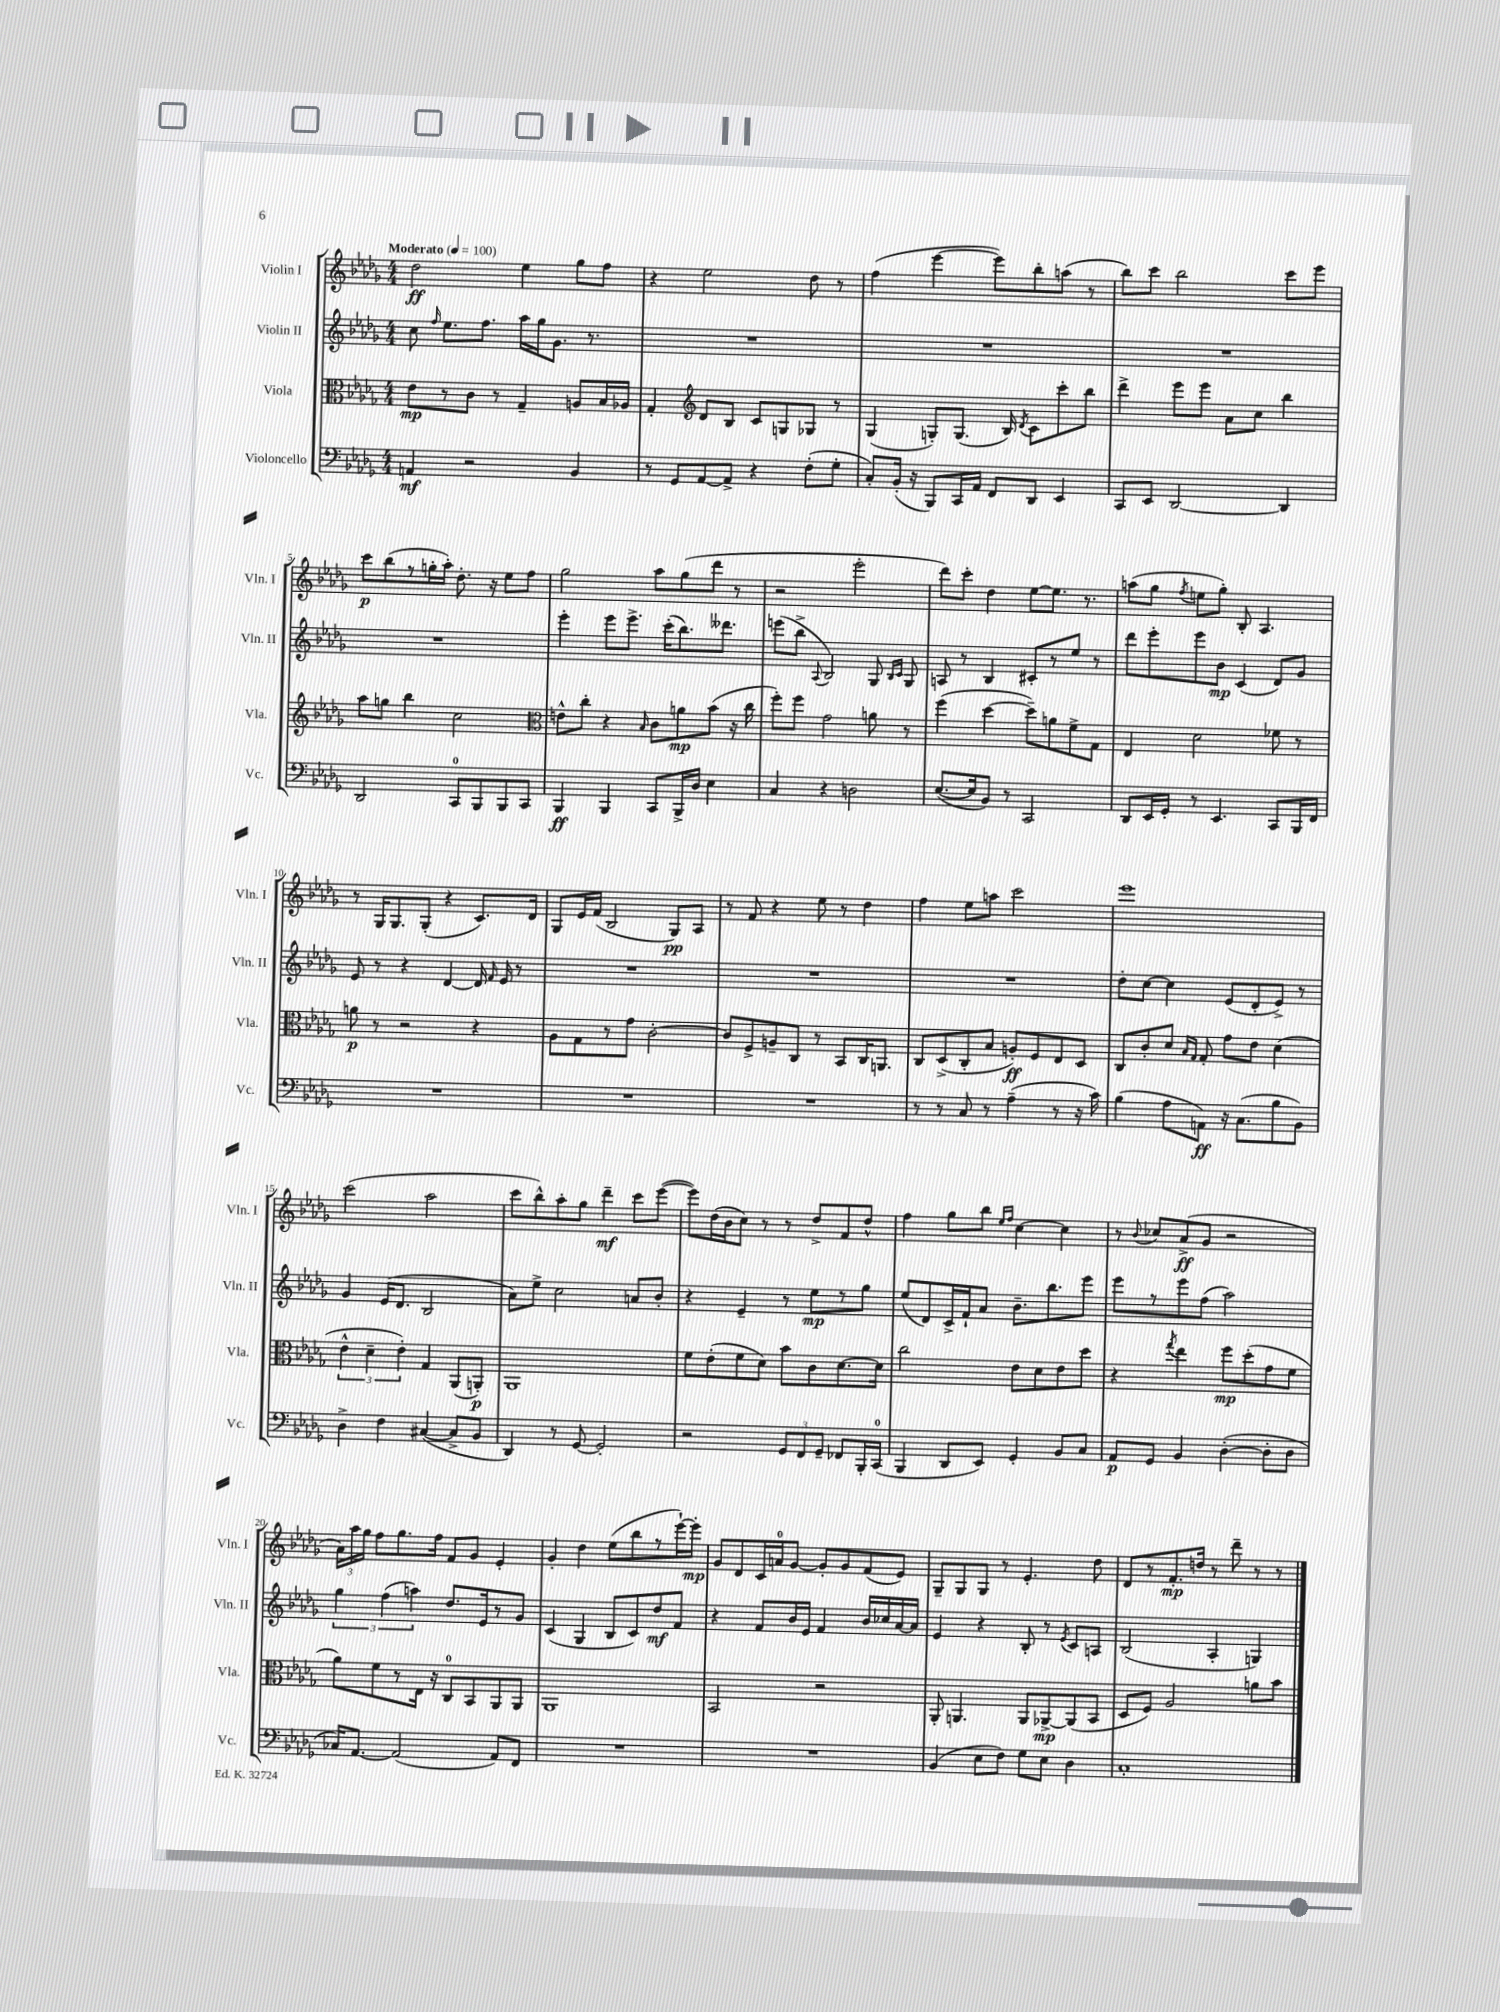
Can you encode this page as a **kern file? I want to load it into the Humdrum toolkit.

**kern	**kern	**kern	**kern
*staff4	*staff3	*staff2	*staff1
*clefF4	*clefC3	*clefG2	*clefG2
*k[b-e-a-d-g-]	*k[b-e-a-d-g-]	*k[b-e-a-d-g-]	*k[b-e-a-d-g-]
*M4/4	*M4/4	*M4/4	*M4/4
*MM100	*MM100	*MM100	*MM100
4AA/	8e-\L	8cc\	2dd-\
.	.	16qqff/	.
.	8r	8.ee-\L	.
2r	8c\J	.	.
.	.	8.ff\J	.
.	8r	.	.
.	4G-~/	16aa-\LL	4ee-\
.	.	16gg-\J	.
.	.	8.g-\J	.
4BB-/	8A/L	.	8gg-\L
.	.	8.r	.
.	16B-/L	.	8ff\J
.	16A-/JJ	.	.
=	=	=	=
8r	4G-'/	1r	4r
8GG-/L	.	.	.
*	*clefG2	*	*
[8AA-/	8d-/L	.	2ee-\
8AA-^/]J	8B-/J	.	.
4r	8c/L	.	.
.	8G/	.	.
(8F'\L	8G-/J	.	8dd-\
8G-'\J	8r	.	8r
=	=	=	=
8C'/L)	(4G-/	1r	(4ff\
(16BB-'/Jk	.	.	.
16r	.	.	.
8BBB-/L)	8G'/L)	.	[4eee-\
16CC/L	(8.G/J	.	.
16AA-/JJ	.	.	.
8FF/L	.	.	8eee-\]L)
.	16B-/)	.	.
.	8qd-/	.	.
8DD-/J	8c\L	.	8bb-'\
4EE-/	8ccc'\	.	(8aa\J
.	8bb-\J	.	8r
=	=	=	=
8CC/L	4ddd-^\	1r	8bb-\L)
8EE-/J	.	.	8ccc\J
[2DD-/	8eee-\L	.	2bb-\
.	8eee-\J	.	.
.	8a-\L	.	.
.	8cc\J	.	.
4DD-/]	4bb-\	.	8ccc\L
.	.	.	8eee-\J
=	=	=	=
2DD-/	8aa-\L	1r	8ccc\L
.	8gg\J	.	(8bb-\
.	4bb-\	.	8r
.	.	.	16gg'\L
.	.	.	16aa-'\JJ)
8CC/L	2cc\	.	8.dd-'\
8BBB-/	.	.	.
.	.	.	16r
8BBB-/	.	.	8ee-\L
8CC/J	.	.	8ff\J
=	=	=	=
*	*clefC3	*	*
4BBB-/	8e^^\L	4eee-'\	2gg-\
.	8cc'\J	.	.
4BBB-/	4r	8eee-\L	.
.	.	8.eee-^\J	.
.	16qqB-/	.	.
8CC/L	8c\L	.	8aa-\L
.	.	(16ccc'\LK	.
16BBB-^/L	8a\	8.bb-\)	(8gg-\
16D-/JJ	.	.	.
4E-\	(8b-\J	.	8ddd-\J
.	.	8.ddd--\J	.
.	16r	.	8r
.	16cc\	.	.
=	=	=	=
4C/	8ff'\L)	(8eee\L	2r
.	8ff\J	8bb-^\J	.
.	.	8qqA-/	.
4r	2g-\	2B-/)	.
2D\	.	.	2eee-'\
.	8a\	8G-/	.
.	.	16qqB-/LL	.
.	.	16qqc/JJ	.
.	8r	8G-/	.
=	=	=	=
([8.E-/L	(4ff\	8A/	8ddd-\L)
.	.	8r	8ccc'\J
16E-/]k	.	.	.
8BB-/J)	[4dd-\	4B-/	4dd-\
8r	.	.	.
2CC/	8dd-~\]L)	8c#'/L	[8ee-\L
.	8a\	8r	8.ee-\]J
.	8f^\	8ee-/J	.
.	.	.	8.r
.	8G-\J	8r	.
=	=	=	=
8DD-/L	4E-/	8ddd-\L	(8aa\L
16EE-/L	.	8eee-'\	8gg-\J
16GG-'/JJ	.	.	.
.	.	.	8qff/
8r	2d-\	8eee-\	8ee\L
4.EE-/	.	8b-\J	8gg-'\J)
.	.	(4c/	8B-'/
.	.	.	4.A-/
8CC/L	8f-\	8d-/L)	.
16BBB-/L	8r	8g-/J	.
16FF/JJ	.	.	.
=	=	=	=
1r	8a\	8e-/	8r
.	8r	8r	16G-/LK
.	.	.	8.G-/
.	2r	4r	.
.	.	.	(8G-'/J
.	.	[4d-/	4r
.	4r	16d-/]	8.c/L)
.	.	16qqf/	.
.	.	16e-/	.
.	.	8r	.
.	.	.	16d-/Jk
=	=	=	=
1r	8A-\L	1r	8G-/L
.	8G-\	.	16e-/L
.	.	.	(16f/JJ
.	8r	.	2B-/
.	8g-\J	.	.
.	[2c'\	.	.
.	.	.	8G-/L)
.	.	.	8A-/J
=	=	=	=
1r	8c/]L	1r	8r
.	8F^/	.	8f/
.	8A~/	.	4r
.	8C/J	.	.
.	8r	.	8ee-\
.	8BB-/L	.	8r
.	16C/K	.	4dd-\
.	8.AA/J	.	.
=	=	=	=
8r	8C/L	1r	4ff\
8r	(8D-^/	.	.
8C/	8C'/	.	8ee-\L
8r	8B-/J	.	8aa\J
(4A-~\	8A'/L)	.	2ccc\
.	8F/	.	.
8r	8E-/	.	.
16r	8D-/J	.	.
16c\)	.	.	.
=	=	=	=
(4B-\	8C/L	8dd-'\L	1eee-
.	8c'/	[8cc\J	.
8A-\L	8d-/J	4cc\]	.
.	16qqB-/LL	.	.
.	16qqG-/JJ	.	.
8AA\J)	8G-'/	.	.
16r	8g-\L	(8e-/L	.
(8.C\L	.	.	.
.	8e-\J	8d-'/	.
8B-\	(4d-\	8e-^/J)	.
8BB-\J)	.	8r	.
=	=	=	=
4D-^\	6e-^^\	4g-/	(2ccc\
.	6d-~\	.	.
4F\	.	(16e-/LK	.
.	.	8.d-/J	.
.	6e-'\)	.	.
([4C#/	4G-/	2B-/	2aa-\
8C#^/]L	(8AA-/L	.	.
8BB-/J	8AA'/J)	.	.
=	=	=	=
4DD-/)	1AA-	8a-\L)	8ccc\L
.	.	8ee-^\J	8bb-^^\)
8r	.	2cc\	8aa-'\
[8GG-/	.	.	8gg-\J
2GG-'/]	.	.	4ddd-~\
.	.	8a/L	8ccc\L
.	.	8b-'/J	([8eee-\J
=	=	=	=
2r	8f\L	4r	8eee-\]L)
.	(8e-'\	.	(16dd-\L
.	.	.	16b-\J
.	8f\	4e-~/	8cc\J)
.	8d-\J)	.	8r
12GG-/L	8b-\L	8r	8r
12FF/	.	.	.
.	8c\	8ee-\L	8dd-^/L
12GG-~/J	.	.	.
8FF-/L	[8.d-\	8r	8f/
16BBB-'/L	.	8gg-\J	8dd-^^/J
(16CC/JJ	16d-\]Jk	.	.
=	=	=	=
4BBB-/	2cc\	(8ee-/L	4ff\
.	.	8d-/)	.
8DD-/L	.	16c^/L	8gg-\L
.	.	16f`/J	.
8EE-/J)	.	8a-/J	8bb-\J
.	.	.	16qqee-/LL
.	.	.	16qqff/JJ
4GG-'/	8e-\L	8.b-~\L	[4cc\
.	8d-\	.	.
.	.	8.bb-\	.
8BB-/L	8e-\	.	4cc\]
8C/J	8dd-\J	8eee-\J	.
=	=	=	=
8AA-/L	4r	8eee-\L	8r
.	.	.	8qqb-/
8GG-/J	.	8r	8cc-/L
.	8qgg-/	.	.
4BB-/	4ee-\	8eee-\	(8a-^/
.	.	(8ff\J	8g-/J
([4D-'\	8ff\L	2aa-\)	2r
.	(8dd-'\	.	.
8D-'\]L	8g-\	.	.
8D-\J	8f\J	.	.
=	=	=	=
16C-/LK)	8a-\L)	6gg-\	24a-\LL)
.	.	.	24aa-\
[8.AA-/J	.	.	.
.	.	.	24gg-\JJ
.	8f\	.	8ff\L
.	.	(6ff\	.
(2AA-/]	8r	.	8.gg-\
.	.	6aa\)	.
.	16E-\Jk	.	.
.	16r	.	16ff\Jk
.	8C/L	8.dd-/L	8f/L
.	8BB-/	.	8g-/J
.	.	16e-/k	.
8AA-/L)	8AA-/	8r	4e-'/
8FF/J	8AA-/J	8g-/J	.
=	=	=	=
1r	1AA-	(4c/	4g-'/
.	.	4G-/	4dd-\
.	.	8B-/L	(8ee-\L
.	.	8c/)	8bb-\
.	.	8dd-/	8r
.	.	8f/J	[16eee-`\L)
.	.	.	16eee-'\]JJ
=	=	=	=
1r	2BB-/	4r	8g-/L
.	.	.	8d-/
.	.	8f/L	16c/L
.	.	.	16a/J
.	.	16b-/L	[8g-/J
.	.	16e-/JJ	.
.	2r	4f/	8g-'/]L
.	.	.	8g-/
.	.	16b-/LL	(8f/
.	.	16cc-/	.
.	.	[16a-/	8e-/J)
.	.	16a-/]JJ	.
=	=	=	=
(4BB-/	8AA-'/	4e-/	8G-~/L
.	4.AA/	.	8G-/
8E-\L	.	4r	8G-/J
8F\J)	.	.	8r
8G-\L	8AA/L	8B-'/	4.e-'/
8E-\J	[8AA-^/	8r	.
.	.	8qe-/	.
4D-\	(8AA-/]	8c/L	.
.	8BB-/J	8A/J	8dd-\
=	=	=	=
1C'	8D-/L	(2B-/	8d-/L
.	8F/J)	.	8r
.	2A-/	.	8.f'/
.	.	.	16dd/Jk
.	.	4A-'/	8r
.	.	.	8ddd-~\
.	8a\L	4G/)	8r
.	8b-\J	.	8r
==	==	==	==
*-	*-	*-	*-
